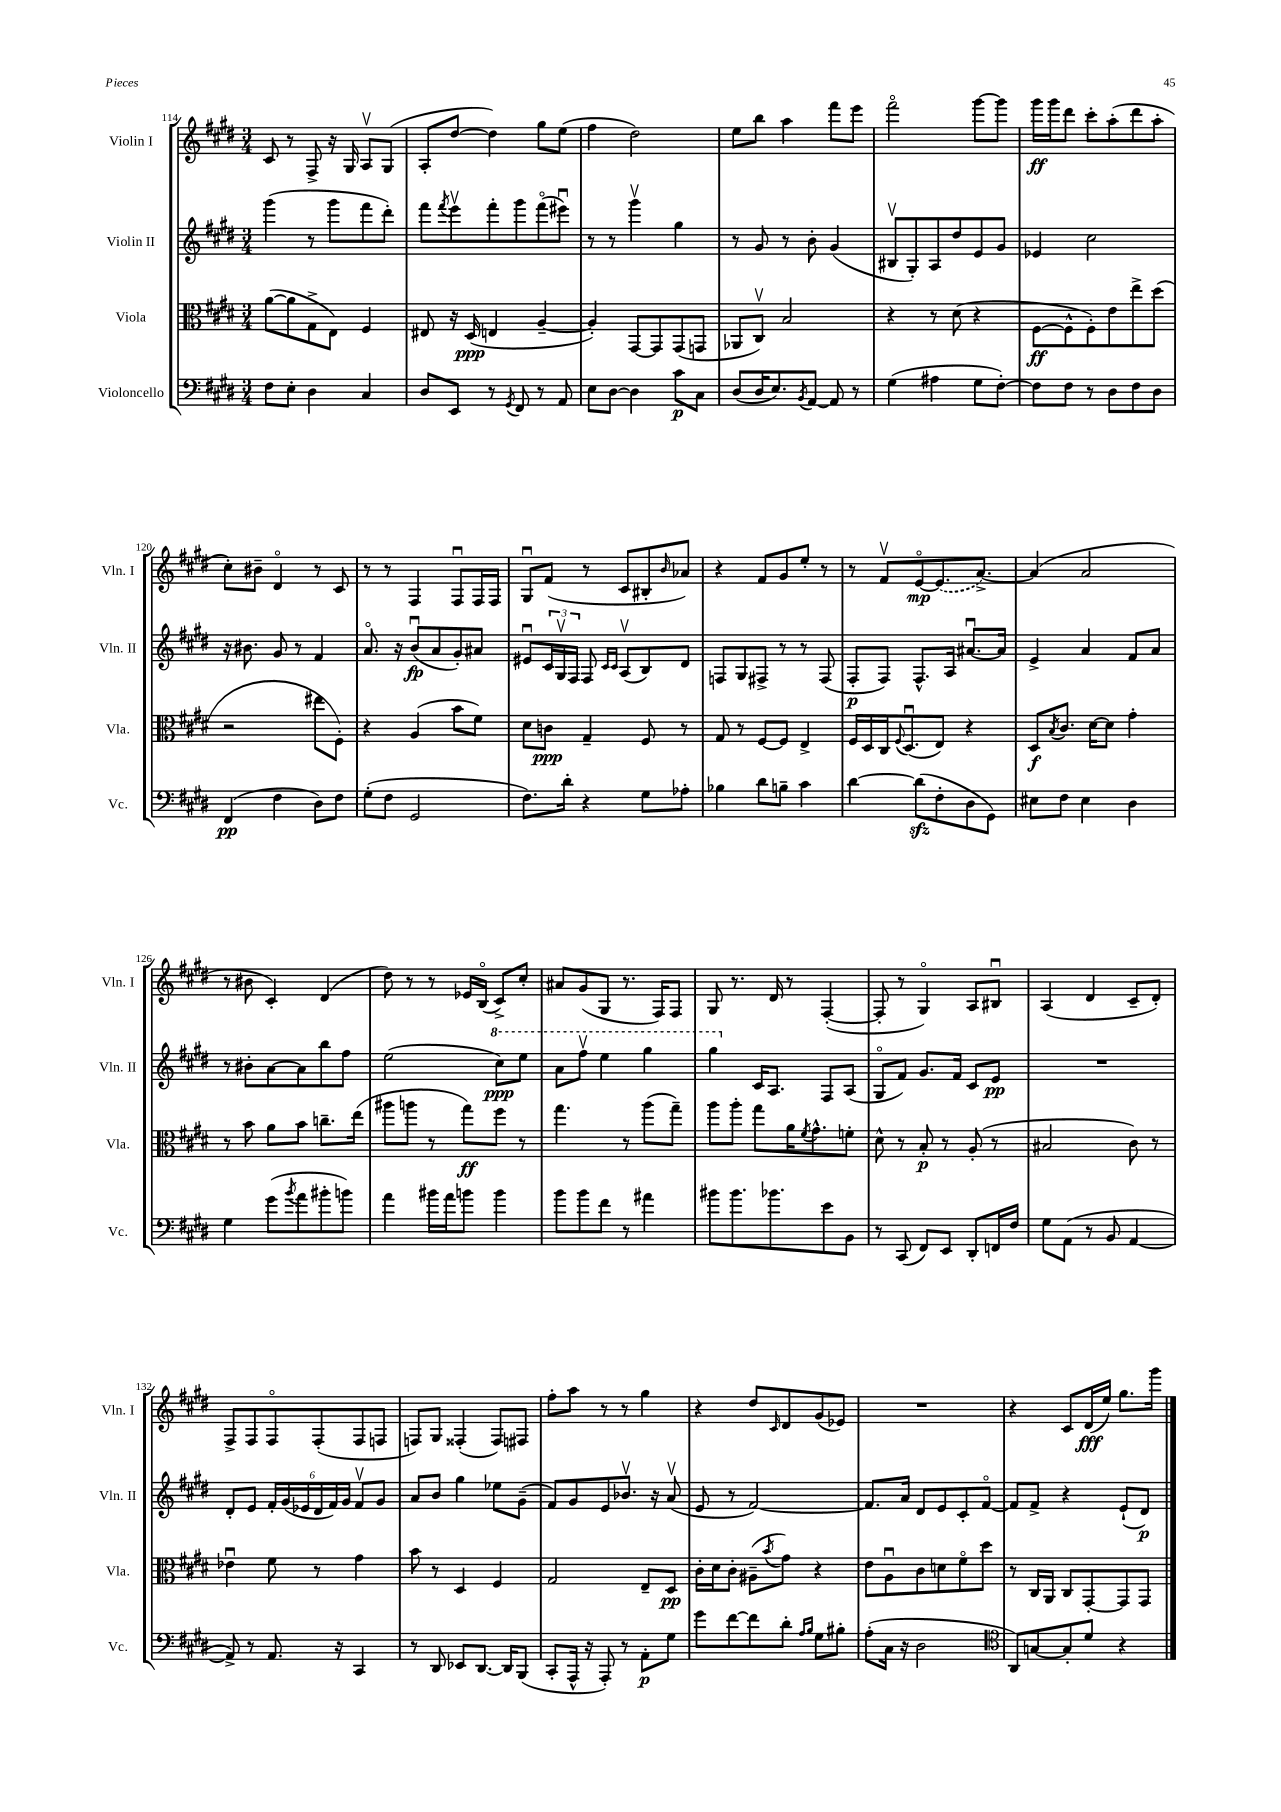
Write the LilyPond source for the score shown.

<<
\new StaffGroup <<
\new Staff = "s0" \with { instrumentName = "Violin I" shortInstrumentName = "Vln. I" } {
    \clef treble \key e \major \numericTimeSignature \time 3/4
    cis'8 r8 fis8-> r16 gis16 a8\upbow gis8( |
    a8-. dis''8~ dis''4) gis''8 e''8( |
    fis''4 dis''2) |
    e''8 b''8 a''4 fis'''8 e'''8 |
    fis'''2\flageolet gis'''8~ gis'''8 |
    gis'''16\ff gis'''16 dis'''8 cis'''8-. a''8-.( dis'''8 a''8-. |
    cis''8-.) bis'8-- dis'4\flageolet r8 cis'8 |
    r8 r8 fis4 fis8\downbow fis16 fis16 |
    gis8\downbow fis'8( r8 cis'8 bis8-. \grace { b'16 } aes'8) |
    r4 fis'8 gis'8 e''8-. r8 |
    r8 fis'8\upbow e'8~\flageolet\mp \once \slurDashed e'8.( a'8.~->) |
    a'4( a'2 |
    r8 bis'8 cis'4-.) dis'4( |
    dis''8) r8 r8 ees'16 b16\flageolet( cis'8->) cis''8-. |
    ais'8 gis'8( gis8 r8. fis16) fis8 |
    gis8 r8. dis'16 r8 fis4~-.( |
    fis8-. r8 gis4\flageolet) a8 bis8\downbow |
    a4( dis'4 cis'8-- dis'8-.) |
    fis8-> fis8 fis8\flageolet fis8-.( fis8 f8 |
    f8) gis8 fisis4-.( fisis8) fis8 |
    fis''8-. a''8 r8 r8 gis''4 |
    r4 dis''8 \grace { cis'16 } dis'8 gis'8( ees'8) |
    R2. |
    r4 cis'8 dis'16\fff( e''16) gis''8. gis'''16 \bar "|." |
}
\new Staff = "s1" \with { instrumentName = "Violin II" shortInstrumentName = "Vln. II" } {
    \clef treble \key e \major \numericTimeSignature \time 3/4
    gis'''4( r8 gis'''8 fis'''8 dis'''8-.) |
    fis'''8 \acciaccatura { fis'''8 } e'''8\upbow fis'''8-. gis'''8 fis'''8\flageolet( eis'''8\downbow) |
    r8 r8 gis'''4\upbow gis''4 |
    r8 gis'8 r8 b'8-. gis'4( |
    bis8\upbow gis8-.) a8 dis''8 e'8 gis'8 |
    ees'4 cis''2 |
    r16 bis'8. gis'8 r8 fis'4 |
    a'8.\flageolet r16 b'8\downbow\fp( a'8 gis'8-.) ais'8 |
    eis'8\downbow \tuplet 3/2 { cis'16 gis16\upbow fis16 } fis8 \grace { cis'16 cis'16 } a8\upbow( b8) dis'8 |
    f8 gis8 fis8-> r8 r8 fis8( |
    fis8-.\p fis8) fis8.-^ a16 ais'8.~\downbow ais'16 |
    e'4-> a'4 fis'8 a'8 |
    r8 bis'8-. a'8~ a'8 b''8 fis''8 |
    e''2( \ottava #1 cis'''8\ppp) e'''8 |
    a''8 fis'''8\upbow e'''4 gis'''4 |
    gis'''4 \ottava #0 cis'16 a8. fis8 a8( |
    gis8\flageolet fis'8) gis'8. fis'16 cis'8 e'8\pp |
    R2. |
    dis'8-. e'8 \tuplet 6/4 { fis'16-. gis'16( ees'16 dis'16 fis'16) gis'16 } fis'8\upbow gis'8 |
    a'8 b'8 gis''4 ees''8 gis'8--( |
    fis'8) gis'8 e'8 bes'8.\upbow r16 a'8\upbow( |
    e'8 r8 fis'2~) |
    fis'8. a'16 dis'8 e'8 cis'8-. fis'8~\flageolet |
    fis'8 fis'8-> r4 e'8-!( dis'8\p) \bar "|." |
}
\new Staff = "s2" \with { instrumentName = "Viola" shortInstrumentName = "Vla." } {
    \clef alto \key e \major \numericTimeSignature \time 3/4
    a'8~( a'8 gis8-> e8) fis4 |
    eis8 r16 dis16\ppp( e4 a4~-- |
    a4-.) gis,8~ gis,8 gis,8( g,8 |
    aes,8 cis8\upbow) b2 |
    r4 r8 dis'8( r4 |
    fis8~\ff fis8-^ fis8-.) e'8 e''8-> dis''8( |
    r2 eis''8 fis8-.) |
    r4 a4( b'8 fis'8) |
    dis'8 c'8\ppp gis4-- fis8 r8 |
    gis8 r8 fis8~ fis8 e4-> |
    fis16 dis16 cis16 \appoggiatura { fis8 } dis8.\downbow( e8) r4 |
    dis8\f \acciaccatura { b8 } cis'8. dis'16~ dis'8 gis'4-. |
    r8 b'8 a'8 b'8 c''8.-- e''16( |
    ais''8 a''8 r8 gis''8\ff) fis''8 r8 |
    gis''4. r8 a''8( gis''8--) |
    a''8 a''8-. gis''8 a'16 \acciaccatura { fis'8 } gis'8.-^ f'8-. |
    dis'8-^ r8 b8-.\p r8 a8-.( r8 |
    bis2 cis'8) r8 |
    ees'4\downbow fis'8 r8 gis'4 |
    b'8 r8 dis4 fis4 |
    gis2 e8-- dis8\pp |
    cis'16-. dis'16 cis'8-. ais8--( \acciaccatura { b'8 } gis'8) r4 |
    e'8 a8\downbow cis'8 d'8 fis'8\flageolet dis''8 |
    r8 cis16 a,16 cis8 gis,8~-. gis,8 gis,8 \bar "|." |
}
\new Staff = "s3" \with { instrumentName = "Violoncello" shortInstrumentName = "Vc." } {
    \clef bass \key e \major \numericTimeSignature \time 3/4
    fis8 e8-. dis4 cis4 |
    dis8 e,8 r8 \acciaccatura { gis,8 } fis,8 r8 a,8 |
    e8 dis8~ dis4 cis'8\p cis8 |
    dis8( dis16 e8.) \acciaccatura { b,8 } a,8~ a,8 r8 |
    gis4( ais4 gis8 fis8~-.) |
    fis8 fis8 r8 dis8 fis8 dis8 |
    fis,4\pp( fis4 dis8) fis8 |
    gis8-.( fis8 gis,2 |
    fis8.) dis'16-. r4 gis8 aes8-. |
    bes4 dis'8 b8-- cis'4 |
    dis'4~ dis'8\sfz( fis8-. dis8 gis,8) |
    eis8 fis8 eis4 dis4 |
    gis4 gis'8( \acciaccatura { b'8 } a'8 bis'8-. b'8) |
    a'4 bis'16 a'16 b'8 b'4 |
    b'8 b'8 fis'8 r8 ais'4 |
    bis'8 bis'8. bes'8. e'8 b,8 |
    r8 cis,8( fis,8) e,8 dis,8-. f,16 fis16 |
    gis8 a,8( r8 b,8 a,4~ |
    a,8->) r8 a,8. r16 cis,4 |
    r8 dis,8 ees,8 dis,8.~ dis,16 b,,8( |
    cis,8-. a,,16-^ r16 a,,8-.) r8 a,8-.\p gis8 |
    gis'8 fis'8~ fis'8 dis'8-. \grace { a16 b16 } gis8 bis8-. |
    a8-.( cis16 r16 dis2 |
    \clef tenor a,8) g8~ g8-. dis'8 r4 \bar "|." |
}
>>
>>
\layout { \context { \Score currentBarNumber = #114 } }
